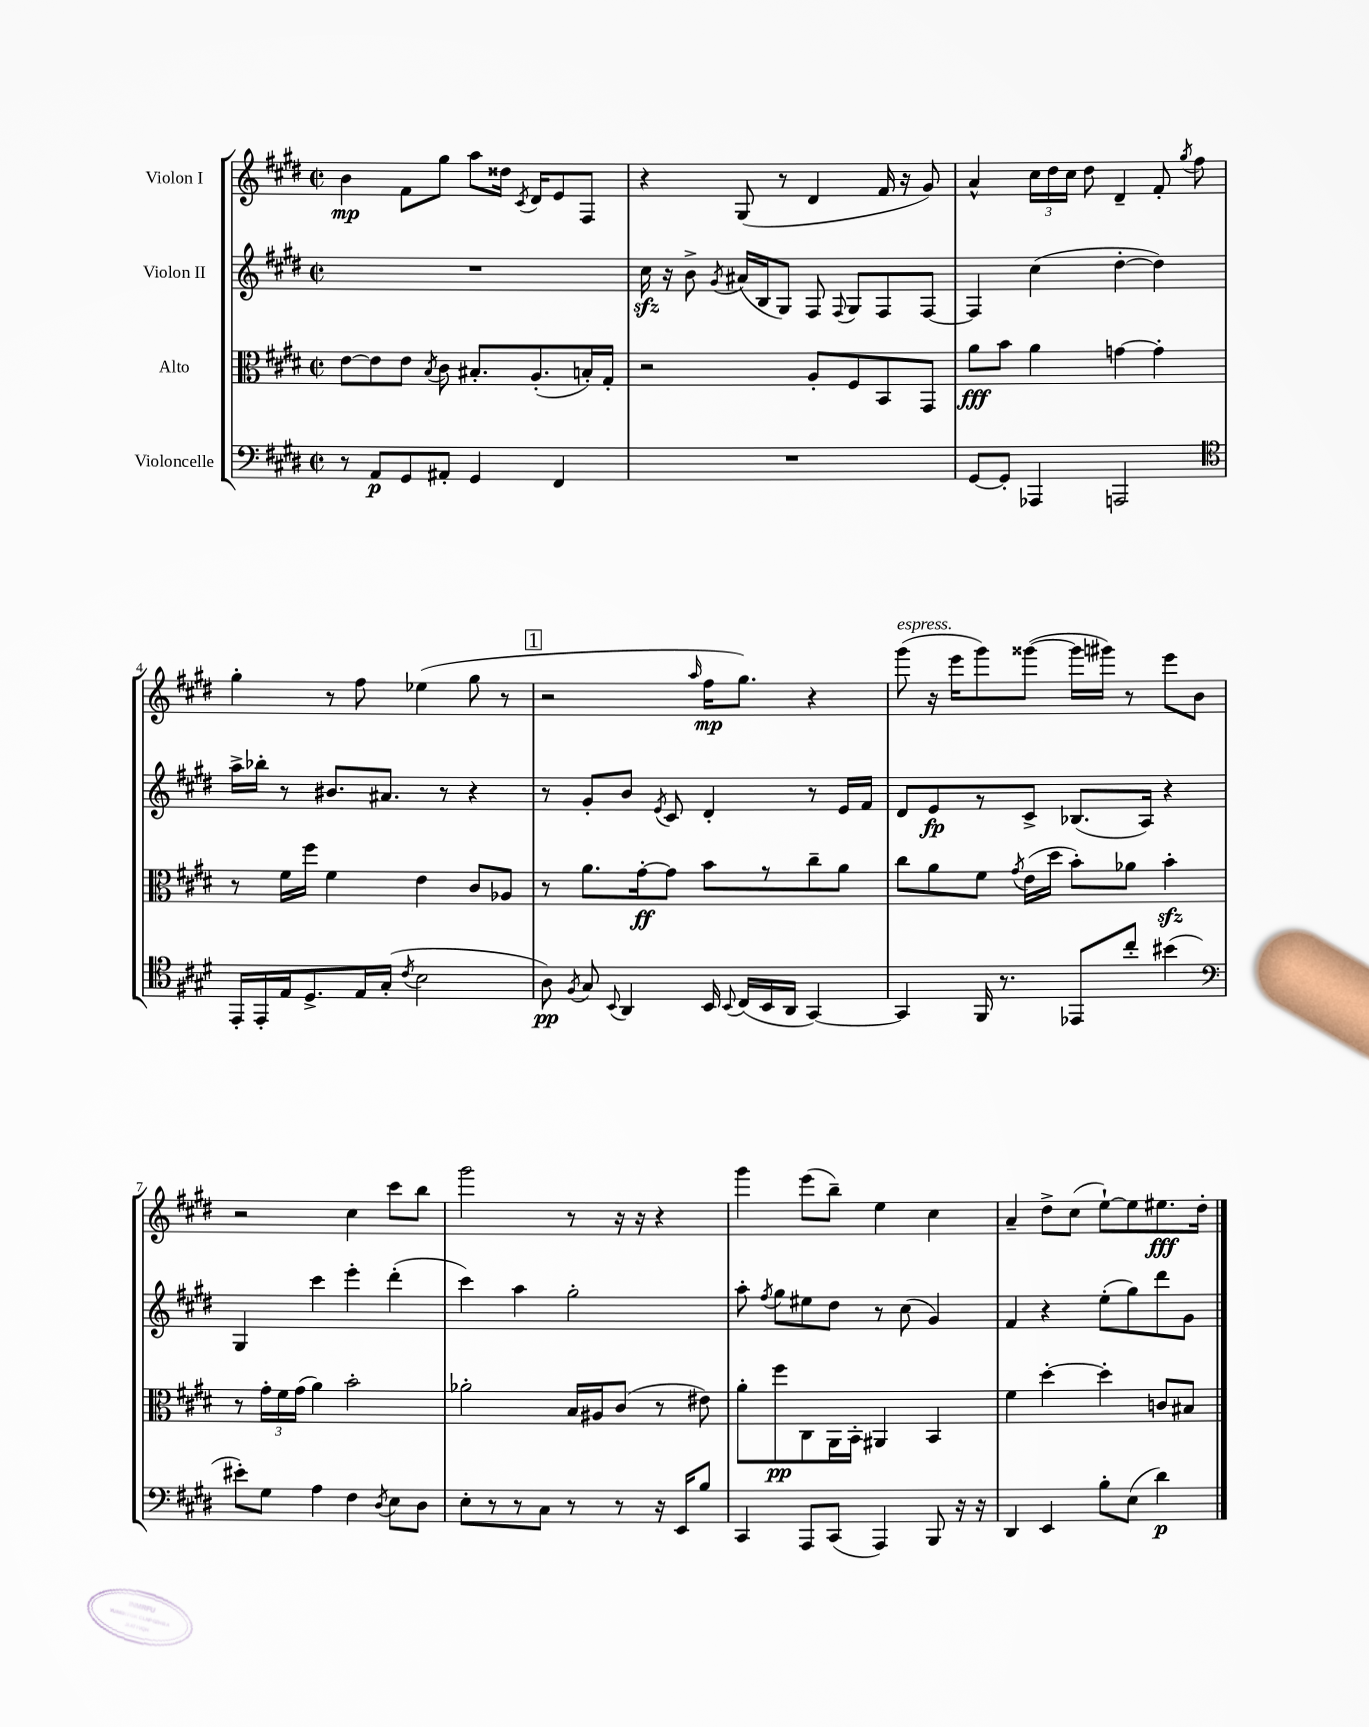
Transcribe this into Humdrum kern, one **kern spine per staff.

**kern	**dynam	**kern	**dynam	**kern	**dynam	**kern	**dynam
*part4	*part4	*part3	*part3	*part2	*part2	*part1	*part1
*staff4	*staff4	*staff3	*staff3	*staff2	*staff2	*staff1	*staff1
*I"Violoncelle	*	*I"Alto	*	*I"Violon II	*	*I"Violon I	*
*clefF4	*	*clefC3	*	*clefG2	*	*clefG2	*
*k[f#c#g#d#]	*	*k[f#c#g#d#]	*	*k[f#c#g#d#]	*	*k[f#c#g#d#]	*
*M2/2	*	*M2/2	*	*M2/2	*	*M2/2	*
*met(c|)	*	*met(c|)	*	*met(c|)	*	*met(c|)	*
=1	=1	=1	=1	=1	=1	=1	=1
8r	.	[8e\L	.	1r	.	4b\	mp
8AA/L	p	8e\]	.	.	.	.	.
8GG#/	.	8e\J	.	.	.	8f#\L	.
.	.	8qB/	.	.	.	.	.
8AA#X'/J	.	8c#\	.	.	.	8gg#\J	.
4GG#/	.	8.B#X'/L	.	.	.	8aa\L	.
.	.	.	.	.	.	16dd##X\Jk	.
.	.	.	.	.	.	8qc#/	.
.	.	(8.A'/	.	.	.	16d#/KL	.
4FF#/	.	.	.	.	.	8e/	.
.	.	16Bn'/L)	.	.	.	8F#/J	.
.	.	16G#'/JJ	.	.	.	.	.
=2	=2	=2	=2	=2	=2	=2	=2
1r	.	2r	.	16cc#zz\	.	4r	.
.	.	.	.	16r	.	.	.
.	.	.	.	8b^\	.	.	.
.	.	.	.	8qg#/	.	.	.
.	.	.	.	(16a#X/LL	.	(8G#/	.
.	.	.	.	16B/J	.	.	.
.	.	.	.	8G#/J)	.	8r	.
.	.	8A'/L	.	8F#/	.	4d#/	.
.	.	.	.	8qqF#/	.	.	.
.	.	8F#/	.	8G#/L	.	.	.
.	.	8BB/	.	8F#/	.	16f#/	.
.	.	.	.	.	.	16r	.
.	.	8GG#/J	.	[8F#/J	.	8g#/)	.
=3	=3	=3	=3	=3	=3	=3	=3
[8GG#/L	.	8a\L	fff	4F#/]	.	4a^^/	.
8GG#'/J]	.	8b\J	.	.	.	.	.
4AAA-X/	.	4a\	.	(4cc#\	.	24cc#\LL	.
.	.	.	.	.	.	24dd#\	.
.	.	.	.	.	.	24cc#\JJ	.
.	.	.	.	.	.	8dd#\	.
2AAAn/	.	[4gn\	.	[4dd#'\	.	4d#~/	.
.	.	4g'\]	.	4dd#\])	.	8f#'/	.
.	.	.	.	.	.	8qgg#/	.
.	.	.	.	.	.	8ff#\	.
!!LO:LB:g=z
=4	=4	=4	=4	=4	=4	=4	=4
*clefC4	*	*	*	*	*	*	*
16EE'/LL	.	8r	.	16aa^\LL	.	4gg#'\	.
16EE'/	.	.	.	16bb-X'\JJ	.	.	.
16E/J	.	16f#\LL	.	8r	.	.	.
8.D#^/	.	16ff#\JJ	.	.	.	.	.
.	.	4f#\	.	8.b#X/L	.	8r	.
16E/L	.	.	.	.	.	8ff#\	.
(16G#'/JJ	.	.	.	8.a#X/J	.	.	.
8qc#/	.	.	.	.	.	.	.
2B\	.	4e\	.	.	.	(4ee-X\	.
.	.	.	.	8r	.	.	.
.	.	8c#/L	.	4r	.	8gg#\	.
.	.	8A-X/J	.	.	.	8r	.
!!LO:REH:place=s1:t=1
=5	=5	=5	=5	=5	=5	=5	=5
8A\)	pp	8r	.	8r	.	2r	.
8qF#/	.	.	.	.	.	.	.
8G#/	.	8.a\L	.	8g#'/L	.	.	.
8qqBB/	.	.	.	.	.	.	.
4AA/	.	.	.	8b/J	.	.	.
.	.	[16g#'\k	ff	.	.	.	.
.	.	.	.	8qe/	.	.	.
.	.	8g#\J]	.	8c#/	.	.	.
.	.	.	.	.	.	16qqaa/	.
16BB/	.	8b\L	.	4d#'/	.	16ff#\KL	mp
8qqBB/	.	.	.	.	.	.	.
(16C#/LL	.	.	.	.	.	8.gg#\J)	.
16BB/	.	8r	.	.	.	.	.
16AA/JJ	.	.	.	.	.	.	.
[4GG#/)	.	8cc#~\	.	8r	.	4r	.
.	.	8a\J	.	16e/LL	.	.	.
.	.	.	.	16f#/JJ	.	.	.
=6	=6	=6	=6	=6	=6	=6	=6
!	!	!	!	!	!	!LO:TX:a:i:t=espress.	!
4GG#/]	.	8cc#\L	.	8d#/L	.	(8ggg#\	.
.	.	8a\	.	8e/	fp	16r	.
.	.	.	.	.	.	16eee\KL	.
16FF#/	.	8f#\J	.	8r	.	8ggg#\)	.
8.r	.	.	.	.	.	.	.
.	.	8qg#/	.	.	.	.	.
.	.	(16e\LL	.	8c#^/J	.	([8ggg##X\J	.
.	.	16dd#\JJ	.	.	.	.	.
8EE-X/L	.	8b'\L)	.	(8.B-X/L	.	16ggg##\LL]	.
.	.	.	.	.	.	16ggg#X\JJ)	.
8cc#'/J	.	8a-X\J	.	.	.	8r	.
.	.	.	.	16A/Jk)	.	.	.
(4b#X\	.	4bzz'\	.	4r	.	8eee\L	.
.	.	.	.	.	.	8b\J	.
!!LO:LB:g=z
=7	=7	=7	=7	=7	=7	=7	=7
*clefF4	*	*	*	*	*	*	*
8e#X'\L)	.	8r	.	4G#/	.	2r	.
8G#\J	.	24g#'\LL	.	.	.	.	.
.	.	24f#\	.	.	.	.	.
.	.	(24g#\JJ	.	.	.	.	.
4A\	.	4a\)	.	4ccc#\	.	.	.
4F#\	.	2b'\	.	4eee'\	.	4cc#\	.
8qD#/	.	.	.	.	.	.	.
8E\L	.	.	.	(4ddd#'\	.	8ccc#\L	.
8D#\J	.	.	.	.	.	8bb\J	.
=8	=8	=8	=8	=8	=8	=8	=8
8E'\L	.	2a-X'\	.	4ccc#\)	.	2ggg#\	.
8r	.	.	.	.	.	.	.
8r	.	.	.	4aa\	.	.	.
8C#\J	.	.	.	.	.	.	.
8r	.	16B/LL	.	2gg#'\	.	8r	.
.	.	16A#X/J	.	.	.	.	.
8r	.	(8c#/J	.	.	.	16r	.
.	.	.	.	.	.	16r	.
16r	.	8r	.	.	.	4r	.
16EE/KL	.	.	.	.	.	.	.
8B/J	.	8e#X\)	.	.	.	.	.
=9	=9	=9	=9	=9	=9	=9	=9
4CC#/	.	8a'\L	.	8aa'\	.	4ggg#\	.
.	.	.	.	8qff#/	.	.	.
.	.	8ff#\	pp	8gg#\L	.	.	.
8AAA/L	.	8C#\	.	8ee#X\	.	(8eee\L	.
(8CC#/J	.	16AA\L	.	8dd#\J	.	8bb~\J)	.
.	.	16BB'\JJ	.	.	.	.	.
4AAA/)	.	4AA#X/	.	8r	.	4ee\	.
.	.	.	.	(8cc#\	.	.	.
8BBB/	.	4BB/	.	4g#/)	.	4cc#\	.
16r	.	.	.	.	.	.	.
16r	.	.	.	.	.	.	.
=10	=10	=10	=10	=10	=10	=10	=10
4DD#/	.	4f#\	.	4f#/	.	4a~/	.
4EE/	.	[4dd#'\	.	4r	.	8dd#^\L	.
.	.	.	.	.	.	(8cc#\J	.
8B'\L	.	4dd#'\]	.	(8ee'\L	.	[8ee`\L)	.
(8E\J	.	.	.	8gg#\)	.	8ee\]	.
4d#\)	p	8cn/L	.	8ddd#\	.	8.ee#X\	fff
.	.	8B#X/J	.	8g#\J	.	.	.
.	.	.	.	.	.	16dd#'\Jk	.
==	==	==	==	==	==	==	==
*-	*-	*-	*-	*-	*-	*-	*-
